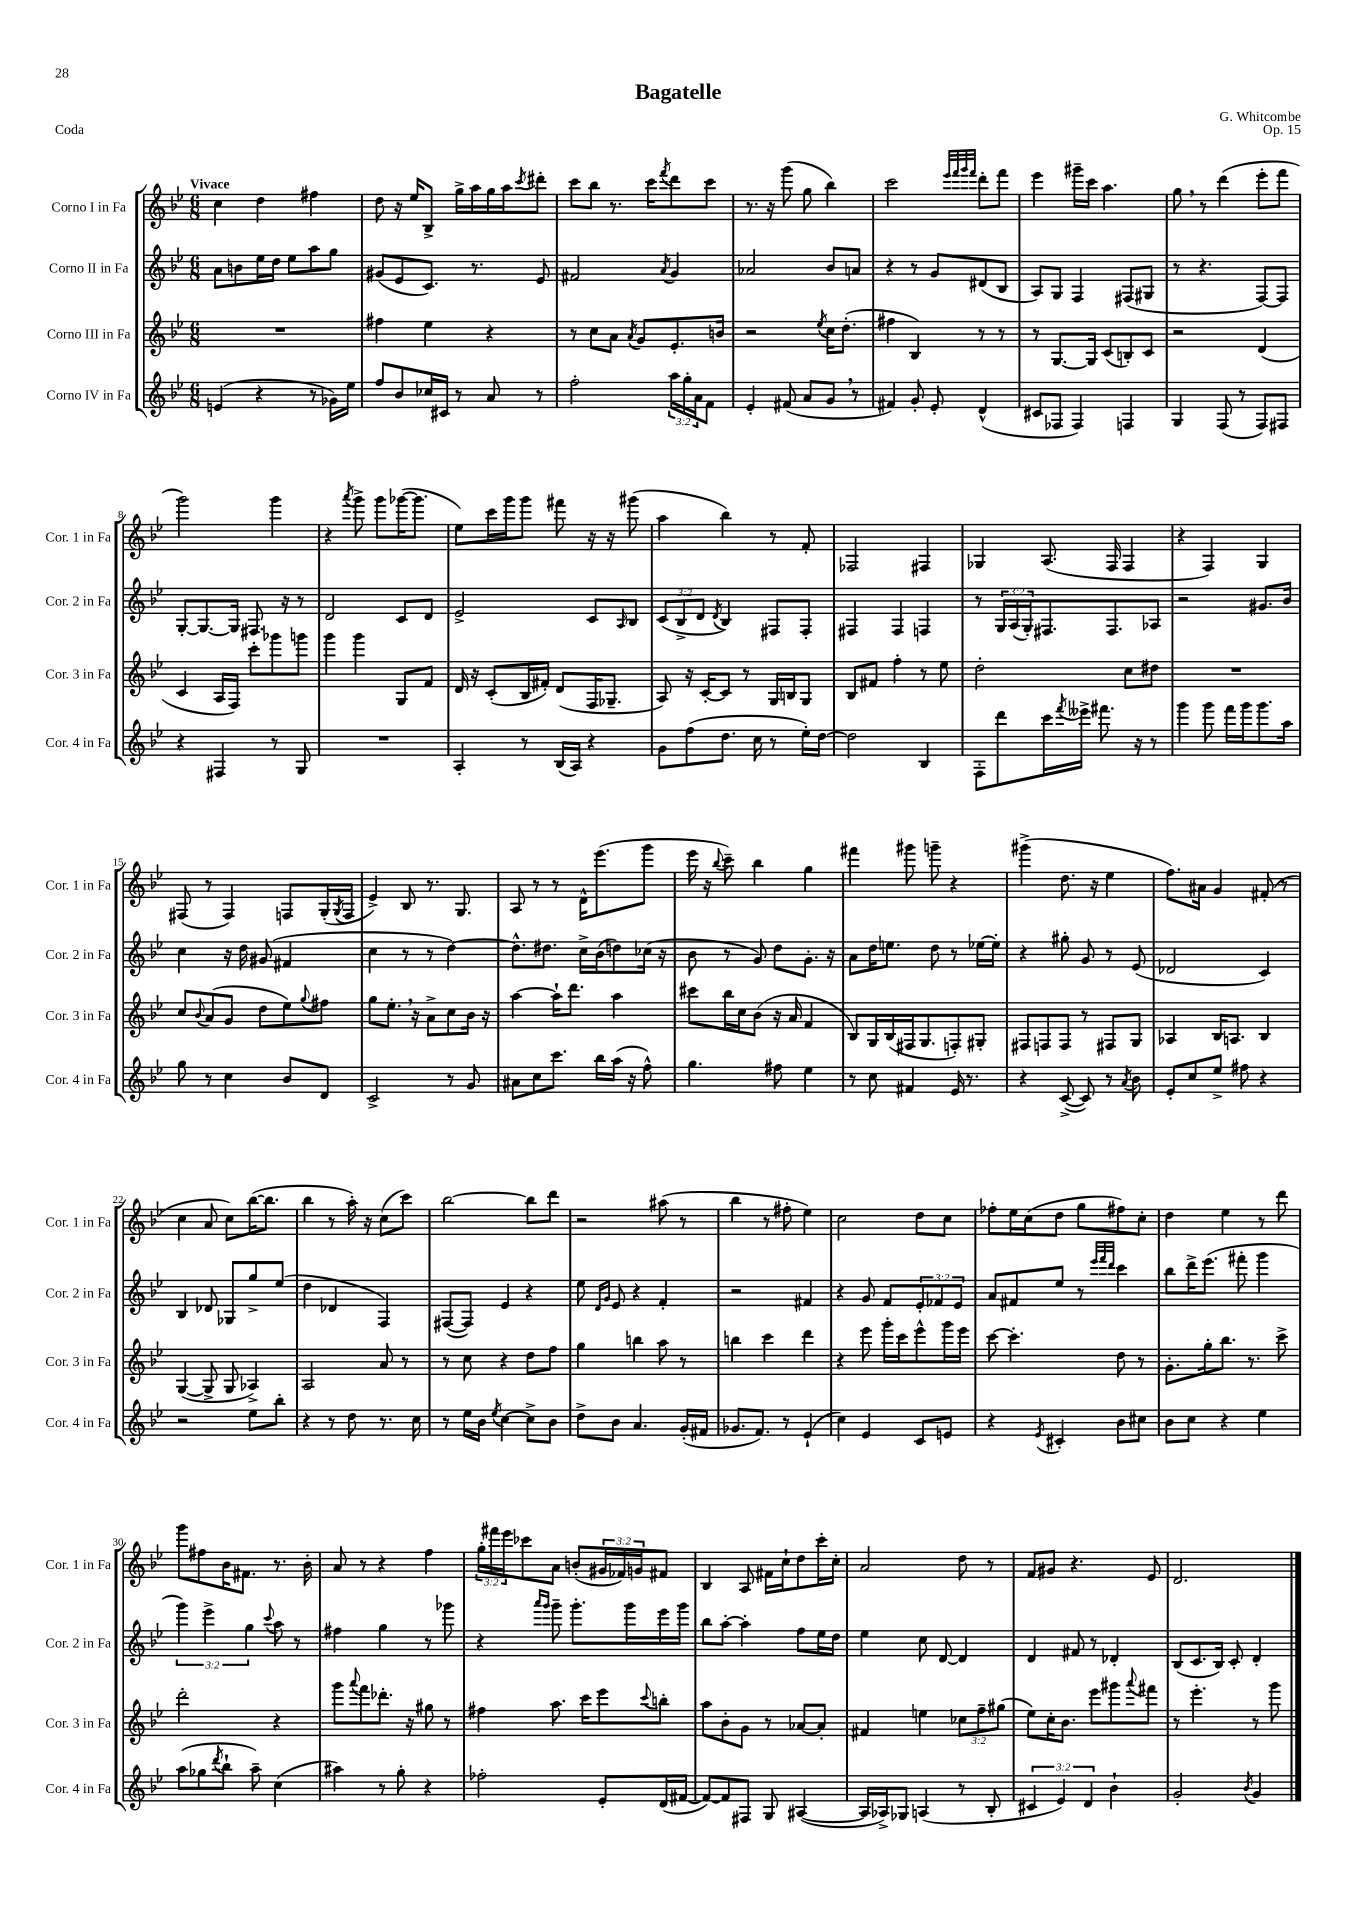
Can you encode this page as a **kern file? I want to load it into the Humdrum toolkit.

**kern	**kern	**kern	**kern
*staff4	*staff3	*staff2	*staff1
*clefG2	*clefG2	*clefG2	*clefG2
*k[b-e-]	*k[b-e-]	*k[b-e-]	*k[b-e-]
*M6/8	*M6/8	*M6/8	*M6/8
(4e	2.r	8a	4cc
.	.	8b	.
4r	.	16ee-	4dd
.	.	16dd	.
.	.	8ee-	.
8r	.	8aa	4ff#
16g-)	.	8gg	.
16ee-	.	.	.
=	=	=	=
8ff	4ff#	(8g#	8dd
8b-	.	8e-	16r
.	.	.	16ee-
16cc-	4ee-	8.c)	8B-^
16c#	.	.	.
8r	.	.	16gg^
.	.	8.r	16aa
8a	4r	.	16gg
.	.	.	16aa
.	.	.	8qccc
8r	.	8e-	8ddd#'
=	=	=	=
2ff'	8r	2f#	8ccc
.	8cc	.	8bb-
.	8a	.	8.r
.	8qa	.	.
.	8g	.	.
.	.	.	16ccc
.	.	8qa	8qfff
24aa	8.e-'	4g	8ddd
24gg'	.	.	.
24a	.	.	.
8f	.	.	8ccc
.	16b	.	.
=	=	=	=
4e-'	2r	2a-	8.r
.	.	.	16r
(8f#	.	.	(8ggg
8a	.	.	8gg
.	8qee-	.	.
8g	16cc	8b-	4bb-)
.	(8.dd'	.	.
8r	.	8a	.
=	=	=	=
4f#)	4ff#	4r	2ccc
8g'	4B-)	8r	.
8e-'	.	8g	.
.	.	.	32qqeee-
.	.	.	32qqfff
.	.	.	32qqggg
.	.	.	32qqfff
(4d^^	8r	(8d#	8ddd'
.	8r	8B-	8fff
=	=	=	=
8c#	8r	8A)	4eee-
8F-	[8.G	8G	.
4F-)	.	4F	16ggg#~
.	16G]	.	16ccc
.	(8c	.	4.aa
4F	8B')	(8F#	.
.	8c	8G#	.
=	=	=	=
4G	2r	8r	8gg
.	.	4.r	8r
(8F	.	.	(4ddd
8r	.	.	.
8F)	(4d	[8F)	8eee-'
8F#	.	8F]	8fff
=	=	=	=
4r	4c	[8G'	2ggg)
.	.	8.G_	.
4F#	16A	.	.
.	16F)	16G]	.
.	8ccc'	8.F#	.
8r	8ggg-	.	4ggg
.	.	16r	.
8G	8ggg	8r	.
=	=	=	=
2.r	4ggg	2d	4r
.	.	.	8qaaa
.	4ggg	.	8ggg^
.	.	.	8ggg
.	8G	8c	([16ggg-
.	.	.	8.ggg-]
.	8f	8d	.
=	=	=	=
4A'	16d	2e-^	8ee-)
.	16r	.	.
.	(8c'	.	16ccc
.	.	.	16ggg
8r	16B-	.	8ggg
.	16f#')	.	.
(16B-	(8d	.	8fff#
16A)	.	.	.
4r	16F	8c	16r
.	8.G-~	.	16r
.	.	16qqA	.
.	.	8B-	(8ggg#
=	=	=	=
8g	8A)	(12c	4aa
.	.	12B-^	.
(8ff	16r	.	.
.	.	12d	.
.	[16c'	.	.
.	.	8qd	.
8.dd	8c]	4B-)	4bb-)
.	8r	.	.
16cc	.	.	.
8r	16G	8F#	8r
.	16B	.	.
16ee-')	8G	8F#'	8f'
[16dd	.	.	.
=	=	=	=
2dd]	8B-	4F#	2F-
.	8f#	.	.
.	4ff'	4F#	.
4B-	8r	4F	4F#
.	8ee-	.	.
=	=	=	=
8F'	2dd'	8r	4G-
8ddd	.	24G	.
.	.	(24A	.
.	.	24G')	.
16ccc	.	8.F#	(8.A
8qfff	.	.	.
16eee--^	.	.	.
8.fff#	.	.	.
.	.	8.F#	16F
.	8cc	.	4F
16r	.	.	.
8r	8dd#	8A-	.
=	=	=	=
4ggg	2.r	2r	4r
8ggg	.	.	4F)
16fff	.	.	.
16ggg	.	.	.
8.ggg	.	8.g#	4G
16aa	.	16b-	.
=	=	=	=
8gg	8cc	4cc	(8F#
.	8qqb-	.	.
8r	(8a	.	8r
4cc	8g	16r	4F#)
.	.	16dd	.
.	8dd	(8g#	.
8b-	8ee-)	4f#	8F
.	8qqgg	.	.
8d	8ff#	.	(16G'
.	.	.	8qG
.	.	.	16F
=	=	=	=
2c^	8gg	4cc	4e-^)
.	8.ee-'	.	.
.	.	8r	8B-
.	16r	.	.
.	8a^	8r	8.r
8r	8cc	[4dd)	.
.	.	.	8.G
8g	16b-	.	.
.	16r	.	.
=	=	=	=
8a#	[4aa	8.dd^^]	8A
8cc	.	.	8r
.	.	8.dd#	.
8.ccc	16aa`]	.	8r
.	8.ddd	.	.
.	.	16cc^	16d^^
16bb-	.	(16b-	(8.eee-
(16aa	4aa	8dd)	.
16r	.	.	.
8ff^^)	.	(16cc-	8ggg
.	.	16r	.
=	=	=	=
4.gg	8ccc#	8b-	16eee-
.	.	.	16r
.	.	.	8qqbb-
.	16bb-	8r	8ccc~)
.	16cc	.	.
.	(8b-	8g)	4bb-
8ff#	16r	8dd	.
.	16a	.	.
4ee-	4f	8.g'	4gg
.	.	16r	.
=	=	=	=
8r	8B-)	8a	4fff#
8cc	16G	16dd	.
.	(16B-	8.ee	.
4f#	16F#	.	8ggg#
.	8.G	.	.
.	.	8dd	8ggg~
16e-	8F')	8r	4r
8.r	.	.	.
.	8G#'	[16ee-	.
.	.	16ee-']	.
=	=	=	=
4r	8F#	4r	(4ggg#^
.	8F	.	.
([8c^	8F	8gg#'	8.dd
8c])	8r	8g	.
.	.	.	16r
8r	8F#	8r	4ee-
8qa	.	.	.
8b-	8G	(8e-	.
=	=	=	=
8e-'	4A-	2d-	8.ff)
8cc	.	.	.
.	.	.	16a#
8ee-^	16B-	.	4g
.	8.A	.	.
8ff#	.	.	.
4r	4B-	4c)	(8f#'
.	.	.	8r
=	=	=	=
2r	([4G	4B-	4cc
.	8G^]	8d-	8a
.	8G	8G-	8cc)
8ee-	4A-^)	8gg^	([16bb-
.	.	.	8.bb-]
8bb-'	.	(8ee-	.
=	=	=	=
4r	2A	4dd	4bb-
8r	.	4d-	8r
8dd	.	.	16aa')
.	.	.	16r
8.r	8a	4F)	(8cc
.	8r	.	8ccc)
16cc	.	.	.
=	=	=	=
8r	8r	([8F#	[2bb-
16ee-	8cc	8F#])	.
16b-	.	.	.
8qee-	.	.	.
[4cc	4r	4e-	.
8cc^]	8dd	4r	8bb-]
8b-	8ff	.	8ddd
=	=	=	=
8dd^	4gg	8ee-	2r
.	.	16qqd	.
.	.	16qqg	.
8b-	.	8e-	.
4.a	4bb	4r	.
.	8aa	4f'	(8aa#
(16g'	8r	.	8r
16f#	.	.	.
=	=	=	=
8.g-	4bb	2r	4bb-
8.f)	.	.	.
.	4ccc	.	8r
8r	.	.	8ff#'
(4e-`	4ddd	4f#	4ee-)
=	=	=	=
4cc)	4r	4r	2cc
4e-	8eee-	8g	.
.	16ggg'	8f	.
.	16ccc	.	.
8c	8eee-^^	12e-'	8dd
.	.	12f-	.
8e	16ggg	.	8cc
.	.	12e-	.
.	16eee-	.	.
=	=	=	=
4r	[8ccc	8a	8ff-'
.	4.ccc']	8f#	16ee-
.	.	.	(16cc
8qe-	.	.	.
4c#'	.	8ee-	8dd
.	.	8r	8gg
.	.	32qqeee-	.
.	.	32qqfff	.
.	.	32qqddd	.
8b-	8dd	4ccc	8ff#)
8cc#	8r	.	8cc'
=	=	=	=
8b-	8.g'	8bb-	4dd
8cc	.	16ddd^	.
.	16gg'	(8.eee-	.
4r	8.bb-	.	4ee-
.	.	8fff#'	.
.	8.r	.	.
4ee-	.	4ggg	8r
.	8ccc^	.	8ddd
=	=	=	=
(8aa	2ddd'	6ggg)	8ggg
8gg-	.	.	8ff#
.	.	6eee-^	.
8qddd	.	.	.
8bb-`	.	.	16b-
.	.	.	8.f#
.	.	6gg	.
8aa~)	.	.	.
.	.	8qqccc	.
(4cc	4r	8aa	8.r
.	.	8r	.
.	.	.	16b-'
=	=	=	=
4aa#)	8ggg	4ff#	8a
.	8qqaaa	.	.
.	8fff	.	8r
8r	8.ddd-'	4gg	4r
8gg'	.	.	.
.	16r	.	.
4r	8gg#	8r	4ff
.	8r	8ggg-	.
=	=	=	=
2ff-'	4ff#	4r	24gg'
.	.	.	24fff#
.	.	.	24eee-
.	.	.	8ccc-
.	.	16qqaaa	.
.	.	16qqggg	.
.	8.aa	8ggg~	8a
.	.	8.ggg'	(8b'
.	16ccc	.	.
8e-'	8eee-	.	24g#
.	.	.	24f-)
.	.	16ggg	.
.	.	.	24g
.	8qqccc	.	.
(16d	8bb'	16eee-	8f#
[16f#	.	16ggg	.
=	=	=	=
8f#_)	8aa	8bb-	4B-
8f#]	8b-'	[8aa'	.
8F#	8g	4aa']	8A
8G	8r	.	16f#
.	.	.	16cc`
([4A#	[8a-	8ff	8dd
.	8a-']	16ee-	16ccc'
.	.	16dd	16cc'
=	=	=	=
16A#]	4f#	4ee-	2a
16A-^)	.	.	.
8G-	.	.	.
(4A	4ee	8cc	.
.	.	[8d	.
8r	12cc-	4d]	8dd
.	12ff~	.	.
8B-'	.	.	8r
.	(12gg#	.	.
=	=	=	=
6c#	8ee-)	4d	8f
.	16cc'	.	8g#
6e-)	.	.	.
.	8.b-	.	.
.	.	8f#	4.r
6d	.	.	.
.	8eee-	8r	.
4b-`	8ggg#	4d-'	.
.	8qqaaa	.	.
.	8fff#	.	8e-
=	=	=	=
2g'	8r	(8B-	2.d
.	4.eee-'	8.c	.
.	.	16B-)	.
.	.	8c'	.
8qb-	.	.	.
4g	8r	4d'	.
.	8ggg	.	.
==	==	==	==
*-	*-	*-	*-
